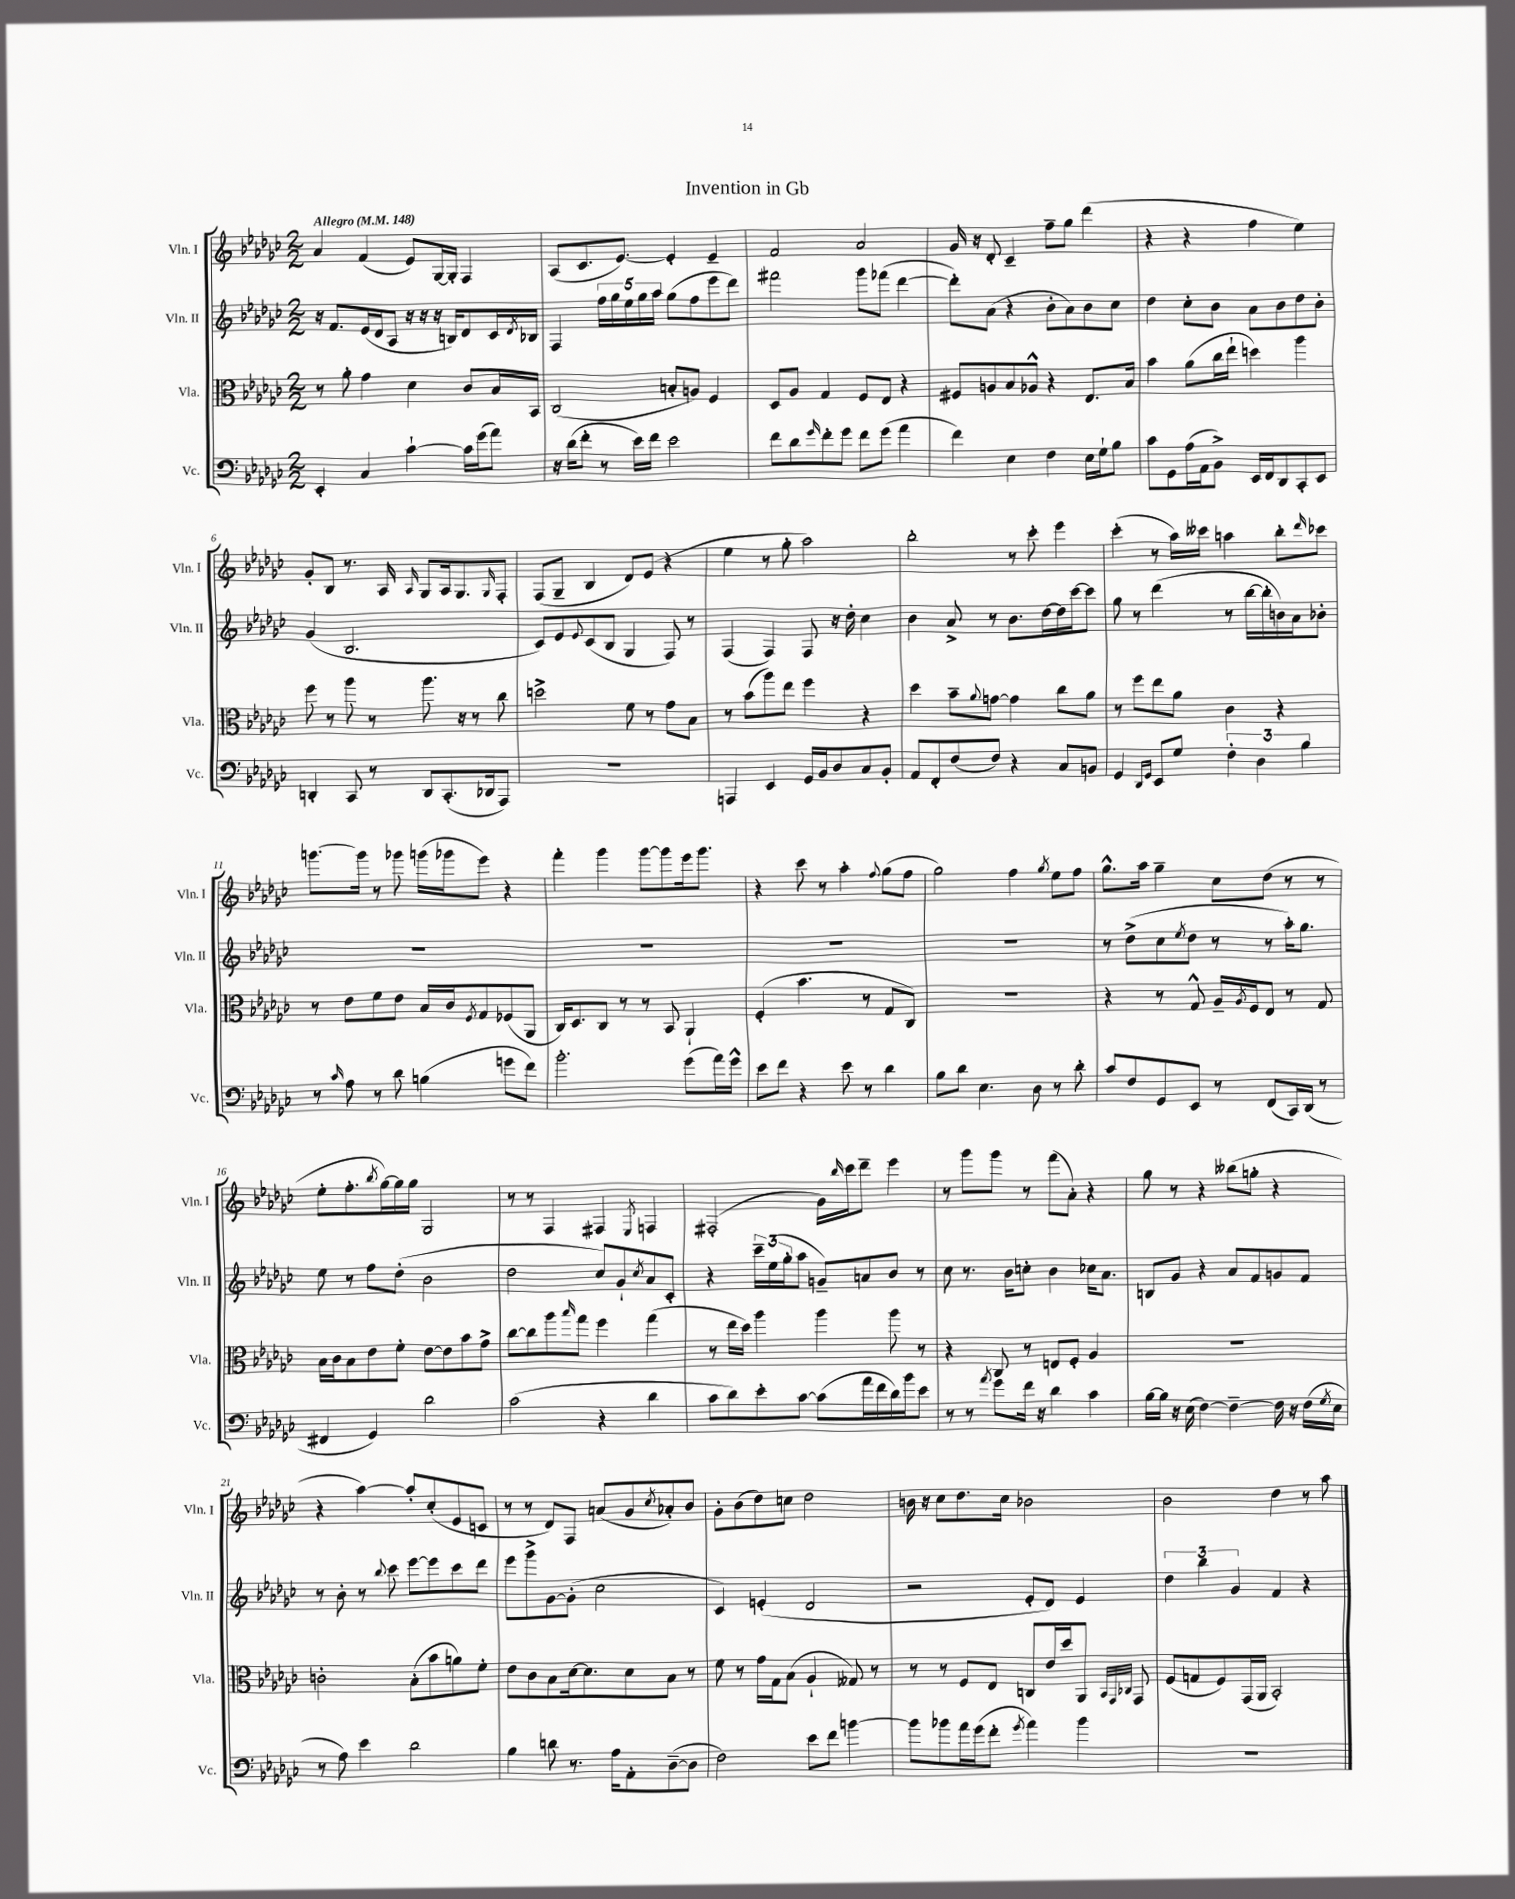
\header { title = "Invention in Gb" }
<<
\new StaffGroup <<
\new Staff = "s0" \with { instrumentName = "Vln. I" shortInstrumentName = "Vln. I" } {
    \clef treble \key ges \major \numericTimeSignature \time 2/2 \tempo "Allegro" 4 = 148
    aes'4 f'4( ees'8) ges16~ ges16-. f4 |
    aes8( ces'8. ees'8.~) ees'4-. ees'4-- |
    f'2 aes'2 |
    ges'16 r16 des'8-. ces'4-- f''8-- ges''8 des'''4( |
    r4 r4 f''4 ees''4) |
    ges'8-. bes8 r8. aes16 \grace { aes16 } ges8 aes16 ges8. \grace { ges16 } f8-. |
    f8( ges8-- bes4 des'8) ees'8( r4 |
    ees''4 r8 ges''8-. aes''2) |
    bes''2-. r8 ces'''8-. ees'''4 |
    ces'''4-.( r8 aes''16) ceses'''16 a''4 bes''8-. \grace { des'''16 } ces'''8 |
    g'''8.~ g'''16 r8 ges'''8 g'''16( ges'''16 ees'''8) r4 |
    f'''4-. ges'''4 ges'''8~ ges'''8 ees'''16 ges'''8. |
    r4 ces'''8 r8 aes''4-. \appoggiatura { f''8 } ges''8( f''8 |
    ges''2) f''4 \acciaccatura { ges''8 } ees''8 f''8 |
    ges''8.-^ aes''16 ges''4-- ces''8 des''8( r8 r8 |
    ees''8-. f''8.-. \acciaccatura { bes''8 } ges''16~) ges''16 ges''16 ges2 |
    r8 r8 f4 fis4 \acciaccatura { ees8 } f4 |
    fis2-.( ges'16) \grace { bes''16 } ces'''16 des'''8-- ees'''4 |
    r8 ges'''8 ges'''8 r8 f'''8( aes'8-.) r4 |
    ges''8 r8 r4 beses''8( g''8-. r4 |
    r4 aes''4~) aes''8-. ces''8-.( ees'8 c'8 |
    r8 r8 des'8) f8 a'8( ges'8 \acciaccatura { ces''8 } aes'8-.) bes'8 |
    ges'8-. bes'8( des''8) c''8 des''2 |
    b'16 r16 ces''8 des''8. ces''16 bes'2 |
    bes'2 des''4 r8 aes''8 \bar "|." |
}
\new Staff = "s1" \with { instrumentName = "Vln. II" shortInstrumentName = "Vln. II" } {
    \clef treble \key ges \major \numericTimeSignature \time 2/2
    r16 f'8. ees'16( des'16 aes8 r16 r16 r16 b16) des'8 ces'16 \acciaccatura { des'8 } bes16 |
    f4 \tuplet 5/4 { f''16 ges''16 ees''16 ges''16 aes''16 } ges''8( f''8 ees'''8 des'''8) |
    fis'''2 ges'''8 fes'''8( des'''4~ |
    des'''8-.) aes'8( r4 bes'8-. aes'8) bes'8 ces''8 |
    des''4 ces''8-. bes'8 aes'8 bes'8 des''8 bes'8-. |
    ges'4( bes2. |
    ces'8) ees'8 \appoggiatura { ees'8 } ces'8( bes8 ges4 f8) r8 |
    f4( f4) f8 r16 des''16-. ces''4 |
    bes'4 aes'8-> r8 bes'8. des''16~ des''16 ces'''16~ ces'''8 |
    ges''8 r8 des'''4( r8 bes''16~ bes''16-. b'16) aes'16 bes'8-. |
    R1 |
    R1 |
    R1 |
    R1 |
    r8 des''8->( ces''8 \acciaccatura { ees''8 } des''8 r8 r8 aes''16-.) ges''8. |
    ees''8 r8 f''8 des''8-.( bes'2 |
    des''2 ces''8) ges'8-! \acciaccatura { ces''8 } aes'8 ces'8-. |
    r4 \tuplet 3/2 { ces'''16-- ees''16( ges''16-. } aes''8 g'8--) a'8 bes'8 r8 |
    ces''8 r8. bes'16 c''8-. bes'4 ces''16 aes'8. |
    b8 ges'8 r4 aes'8 f'8 g'8 f'8 |
    r8 bes'8-. r8 \appoggiatura { bes''8 } ces'''8 ees'''8~ ees'''8 ces'''8 des'''8 |
    ees'''8 ges'''8-> ges'8~ ges'8-.( ces''2 |
    ces'4) e'4-.( des'2 |
    r2 ees'8-. des'8) ees'4 |
    \tuplet 3/2 { des''4 bes''4 ges'4 } f'4 r4 \bar "|." |
}
\new Staff = "s2" \with { instrumentName = "Vla." shortInstrumentName = "Vla." } {
    \clef alto \key ges \major \numericTimeSignature \time 2/2
    r8 aes'8-. ges'4 des'4 ces'8 bes16 bes,16 |
    ces2( b8-. a8) f4 |
    des8 aes8 ges4 f8 ees8 r4 |
    fis8 a8 bes8 aes8-^ r4 ees8. bes16 |
    bes'4 aes'8( ces''16 ees''16-! d''4) aes''4 |
    f''8 r8 aes''8 r8 aes''8. r16 r8 ces''8 |
    d''2-> f'8 r8 ges'8 bes8 |
    r8 bes'8( aes''8) ees''8 f''4 r4 |
    des''4 bes'8-- \appoggiatura { aes'8 } g'8~ g'4 ces''8 aes'8 |
    r8 f''8 ees''8 aes'8 ces'4 r4 |
    r8 ees'8 f'8 ees'8 bes16 ces'16 \acciaccatura { f8 } ges8 fes8( aes,8 |
    ces16) des8. ces8 r8 r8 bes,8 aes,4-! |
    f4-.( bes'4. r8 ges8 ces8) |
    R1 |
    r4 r8 ges8-^ aes16-- \acciaccatura { aes8 } f16 ees8 r8 ges8 |
    bes16 ces'16 bes8 ees'8 f'8-. ees'8~ ees'8 bes'8 ges'8-> |
    ces''8~ ces''8 aes''8 \grace { bes''16 } ges''8 f''4 ges''4( |
    r8 ees''16 des''16) aes''4 aes''4 aes''8 r8 |
    r4 ces8 r8 e8 f8-. aes4 |
    R1 |
    c'2-. bes8-.( bes'8 a'8) f'8-. |
    ees'8 ces'8 bes8 des'16~ des'8. des'8 bes8 r8 |
    f'8 r8 ges'16 ges16 bes8( aes4-! geses8) r8 |
    r8 r8 f8 ees8 c8 ees'16 des''16 aes,8 \grace { bes,32 ges,32 ces32 } ges,8 |
    f8( g8 f8) ges,16( aes,16 bes,2-.) \bar "|." |
}
\new Staff = "s3" \with { instrumentName = "Vc." shortInstrumentName = "Vc." } {
    \clef bass \key ges \major \numericTimeSignature \time 2/2
    ees,4-. ces4 ces'4~-! ces'16 ges'16( aes'8) |
    r16 des'16( f'8-. r8 ees'16) f'16 ees'2 |
    f'8 des'8 \grace { ges'16 } f'8-. ges'8 f'8 ges'8( aes'4 |
    f'4) ees4 f4 ees16 ges16-! bes8 |
    ces'8 ges,8 aes16( aes,16 bes,8->) ees,16 f,16 des,8 ces,8-. ees,8 |
    d,4-. ces,8 r8 d,8 ces,8.-.( des,16 aes,,8) |
    R1 |
    a,,4 ees,4 ges,16 bes,16 des8 ces8 bes,8-. |
    aes,8 f,8-. f8( f8) r4 ces8 b,8 |
    ges,4 \grace { des,16 ges,16 } ees,8 ges8 \tuplet 3/2 { f4-. des4 bes4 } |
    r8 \grace { ces'16 } aes8 r8 des'8 b4( g'8 f'8) |
    bes'2.-. ges'8( aes'16) ges'16-^ |
    ees'8 f'8 r4 ees'8 r8 des'4 |
    bes8 des'8 ees4. des8 r8 des'8-. |
    ces'8 f8 ges,8 ees,8 r8 f,8( ces,16) des,16( r8 |
    fis,4 ges,4) des'2 |
    ces'2( r4 des'4 |
    ces'8 des'8) ees'8-. ces'8~ ces'8( aes'16 f'16 des'16) bes'16 ees'8 |
    r8 r8 \acciaccatura { aes'8 } ges'8 f'16 r16 des'4 ces'4 |
    bes16~ bes16 r16 ees16( f4~) f4~-- f16 r16 f16( \acciaccatura { ges8 } ees16 |
    r8 aes8) ees'4 des'2 |
    bes4 d'8 r8. aes16 aes,8-. des8~--( des8 |
    f2) ees'8 f'8 b'4~ |
    b'8 bes'8 aes'16 ges'16( f'8-. \acciaccatura { ges'8 } aes'4) bes'4 |
    R1 \bar "|." |
}
>>
>>
